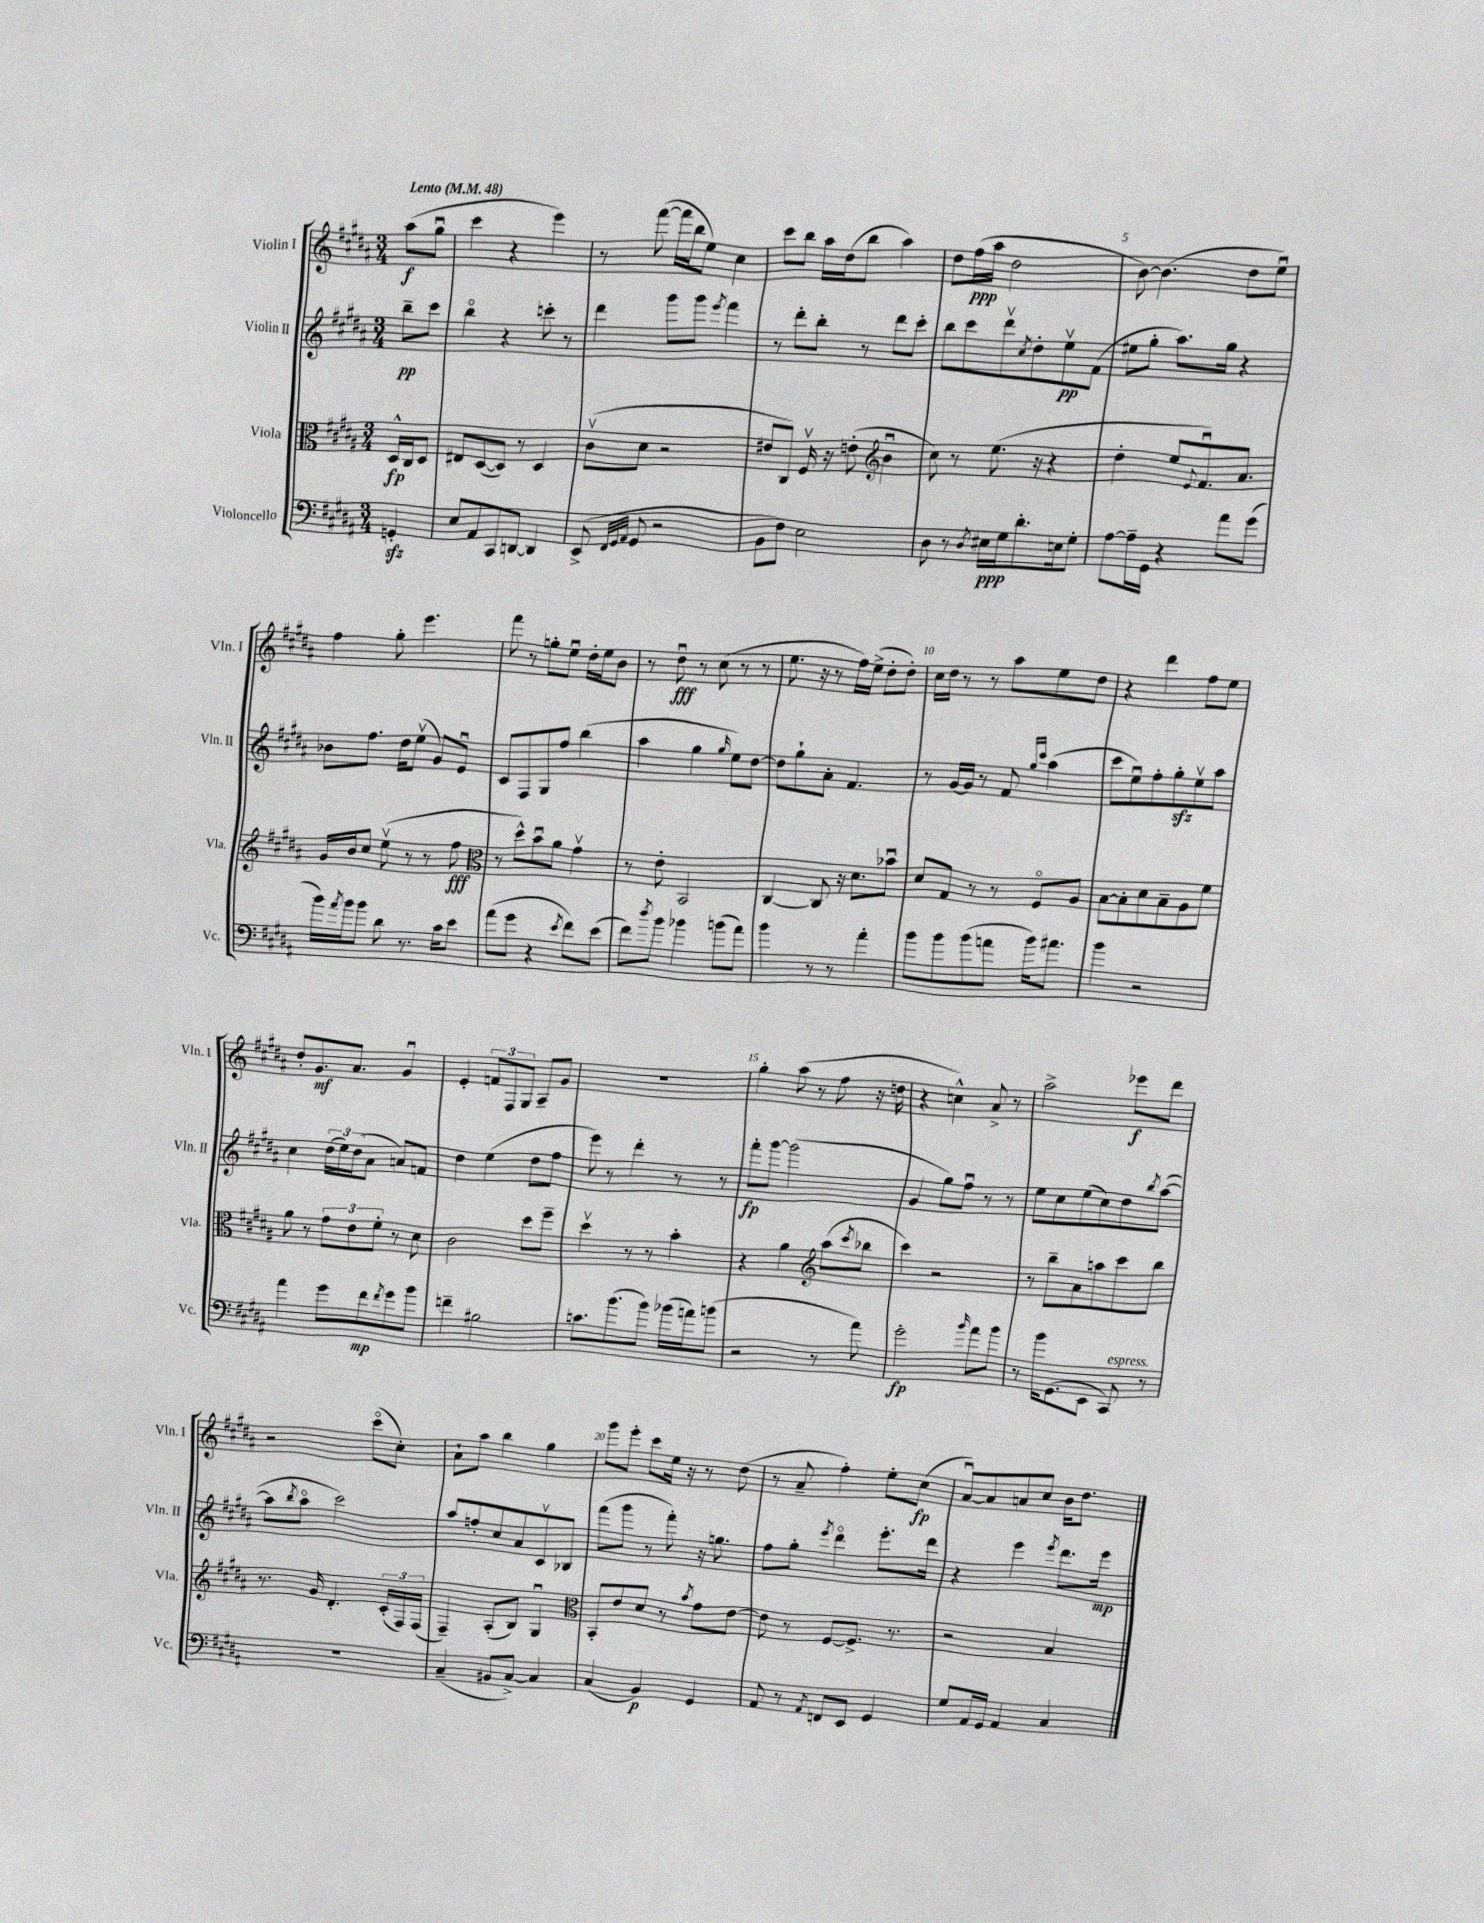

**kern	**dynam	**kern	**dynam	**kern	**dynam	**kern	**dynam
*part4	*part4	*part3	*part3	*part2	*part2	*part1	*part1
*staff4	*staff4	*staff3	*staff3	*staff2	*staff2	*staff1	*staff1
*I"Violoncello	*	*I"Viola	*	*I"Violin II	*	*I"Violin I	*
*I'Vc.	*	*I'Vla.	*	*I'Vln. II	*	*I'Vln. I	*
*clefF4	*	*clefC3	*	*clefG2	*	*clefG2	*
*k[f#c#g#d#a#]	*	*k[f#c#g#d#a#]	*	*k[f#c#g#d#a#]	*	*k[f#c#g#d#a#]	*
*M3/4	*	*M3/4	*	*M3/4	*	*M3/4	*
*MM48	*	*MM48	*	*MM48	*	*MM48	*
=	=	=	=	=	=	=	=
!	!	!	!	!	!	!LO:TX:a:B:t=Lento	!
4GGnzz'/	.	16D#^^/LL	fp	8bb~\L	pp	(8aa#\L	f
.	.	16C#/J	.	.	.	.	.
.	.	8D#/J	.	8ccc#\J	.	8gg#u\J	.
=1	=1	=1	=1	=1	=1	=1	=1
8E/L	.	8E#X/L	.	4bb\	.	4ccc#\	.
8AA#/	.	([8D#/	.	.	.	.	.
8CC#/	.	8D#/J])	.	4r	.	4r	.
[8DDn/J	.	8r	.	.	.	.	.
4DD/]	.	4D#/	.	8cccn'\	.	4eee\)	.
.	.	.	.	8r	.	.	.
=2	=2	=2	=2	=2	=2	=2	=2
(8EE^/	.	(8c#v\L	.	4ddd#\	.	8r	.
32qqFF#/LLL	.	.	.	.	.	.	.
32qqGG#/	.	.	.	.	.	.	.
32qqAA#/JJJ	.	.	.	.	.	.	.
8GG#/	.	8d#\J	.	.	.	([8fff#\	.
2r	.	2r	.	8ggg#\L	.	16fff#\LL]	.
.	.	.	.	.	.	16bb\J	.
.	.	.	.	8ggg#\J	.	8ee\J)	.
.	.	.	.	8qeee/	.	.	.
.	.	.	.	4fff#\	.	4cc#\	.
=3	=3	=3	=3	=3	=3	=3	=3
8BB\L	.	8e#X/L	.	8r	.	8ccc#\L	.
8F#\J)	.	8C#/J)	.	8ddd#'\L	.	8bb\J	.
2E\	.	16F#v/	.	8bb'\J	.	16aa#\LL	.
.	.	16r	.	.	.	(16dd#\J	.
.	.	(8en'\	.	8r	.	8bb\J	.
*	*	*clefG2	*	*	*	*	*
.	.	4bu\	.	8ddd#\L	.	4aa#\)	.
.	.	.	.	8ccc#'\J	.	.	.
=4	=4	=4	=4	=4	=4	=4	=4
8D#\	.	8cc#\)	.	8bb\L	.	8dd#\L	.
8r	.	8r	.	8ccc#\	.	(16ff#\L	ppp
.	.	.	.	.	.	16aa#\JJ	.
8qD#/	.	.	.	.	.	.	.
16E#X\LL	ppp	(8.ee\	.	8ddd#v\	.	2dd#\	.
16G#\J	.	.	.	.	.	.	.
.	.	.	.	8qcc#/	.	.	.
8.d#'\	.	.	.	8dd#'\	.	.	.
.	.	16r	.	.	.	.	.
.	.	4r	.	8eev\	pp	.	.
16En\k	.	.	.	.	.	.	.
8G#'\J	.	.	.	(8f#\J	.	.	.
=5	=5	=5	=5	=5	=5	=5	=5
[8A#\L	.	4dd#'\	.	8ee#X\L	.	[8b\)	.
16A#~\L]	.	.	.	8gg#'\J	.	(4.b\]	.
16GG#\JJ	.	.	.	.	.	.	.
4r	.	8ee/L	.	8.aa#\L)	.	.	.
.	.	8qqe/	.	.	.	.	.
.	.	8.f#u/)	.	.	.	.	.
.	.	.	.	16gg#\Jk	.	.	.
8a#\L	.	.	.	4r	.	8dd#\L	.
.	.	8.a#/J	.	.	.	.	.
(8g#\J	.	.	.	.	.	8eeu\J)	.
!!LO:LB:g=z
=6	=6	=6	=6	=6	=6	=6	=6
16b\LL)	.	16g#/LL	.	8b-X\L	.	4ff#\	.
8qa#/	.	.	.	.	.	.	.
16b\J	.	16b/J	.	.	.	.	.
8b\J	.	8cc#/J	.	8.ff#\J	.	.	.
8d#\	.	(8eev\	.	.	.	8gg#'\	.
.	.	.	.	16dd#\KL	.	.	.
8.r	.	8r	.	(8eev\J	.	4.eee\	.
.	.	8r	.	8g#/L)	.	.	.
16c#\KL	.	.	.	.	.	.	.
8e\J	.	8ff#\	fff	8eu/J	.	.	.
=7	=7	=7	=7	=7	=7	=7	=7
*	*	*clefC3	*	*	*	*	*
(8a#\L	.	8r	.	8c#/L	.	8fff#\	.
8g#\J	.	8dd#^^\L)	.	8F#/	.	8r	.
4r	.	8bu\	.	8G#/	.	8ggn'\L	.
.	.	8a#\J	.	8ff#/J	.	8eeu\J	.
8qe/	.	.	.	.	.	.	.
8f#\L)	.	4g#v\	.	(4bb\	.	16dd#'\LL	.
.	.	.	.	.	.	16ee\J	.
(8e\J	.	.	.	.	.	8b\J	.
=8	=8	=8	=8	=8	=8	=8	=8
8f#\L)	.	8r	.	4aa#\	.	8r	.
8qdd#/	.	.	.	.	.	.	.
8b\J	.	8e'\	.	.	.	8dd#u\	fff
4b-X\	.	2BB/	.	4gg#\	.	8r	.
.	.	.	.	.	.	(8cc#\	.
.	.	.	.	16qqgg#/	.	.	.
(8bn\L	.	.	.	8ee\L)	.	8r	.
8a#\J)	.	.	.	[8dd#\J	.	8r	.
=9	=9	=9	=9	=9	=9	=9	=9
4b\	.	[4C#/	.	8dd#\L]	.	8.ee\	.
.	.	.	.	8gg#`\	.	.	.
.	.	.	.	.	.	16r	.
8r	.	8C#/]	.	8a#'\J	.	8r	.
8r	.	16r	.	4.f#/	.	16ff#\LL)	.
.	.	8.d#\L	.	.	.	(16ee^\JJ	.
4a#'\	.	.	.	.	.	8dd#'\L	.
.	.	8b-Xu\J	.	.	.	8dd#'\J)	.
=10	=10	=10	=10	=10	=10	=10	=10
8b\L	.	8d#/L	.	8r	.	16cc#\LL	.
.	.	.	.	.	.	16dd#\JJ	.
8b\	.	8G#/J	.	[16g#/LL	.	8r	.
.	.	.	.	16g#/JJ]	.	.	.
(8b\	.	8r	.	8r	.	8r	.
8an\J	.	8r	.	8f#/	.	8aa#\L	.
.	.	.	.	16qqgg#/LL	.	.	.
.	.	.	.	16qqccc#/JJ	.	.	.
16b\KL)	.	8F#/L	.	(4aa#\	.	8ee\	.
8.a#X\J	.	.	.	.	.	.	.
.	.	8A#/J	.	.	.	8dd#\J	.
=11	=11	=11	=11	=11	=11	=11	=11
4b\	.	[8B\L	.	8ccc#\L	.	4r	.
.	.	8B'\]	.	8eeu\)	.	.	.
2r	.	8d#\	.	8ff#'\	.	4ddd#\	.
.	.	8B~\	.	8gg#zz'\	.	.	.
.	.	8A#\	.	8eev\	.	8ff#\L	.
.	.	8f#\J	.	8aa#\J	.	8ee\J	.
!!LO:LB:g=z
=12	=12	=12	=12	=12	=12	=12	=12
4a#\	.	8a#\	.	4cc#\	.	8dd#'/L	.
.	.	8r	.	.	.	8.g#/	mf
8g#\L	.	12g#\L	.	(24dd#\LL	.	.	.
.	.	.	.	24ee\)	.	.	.
.	.	.	.	.	.	8.a#/J	.
.	.	12e\	.	(24dd#\J	.	.	.
8f#\	mp	.	.	8a#\J	.	.	.
.	.	12f#'\J	.	.	.	.	.
8qf#/	.	.	.	.	.	.	.
8g#\	.	8r	.	8an/L)	.	4g#u/	.
8b\J	.	8d#\	.	8fn/J	.	.	.
=13	=13	=13	=13	=13	=13	=13	=13
4fn~\	.	2c#\	.	4dd#\	.	4e'/	.
2B#X\	.	.	.	(4ee\	.	12fn/L	.
.	.	.	.	.	.	12F#/	.
.	.	.	.	.	.	12G#/J	.
.	.	8dd#\L	.	8dd#\L	.	8A#~/L	.
.	.	8ff#~\J	.	8ff#\J	.	8g#/J	.
=14	=14	=14	=14	=14	=14	=14	=14
8.cn\L	.	4dd#v\	.	8eee\)	.	2.r	.
.	.	.	.	8r	.	.	.
(8.b\	.	.	.	.	.	.	.
.	.	8r	.	4ddd#'\	.	.	.
8b\J)	.	8r	.	.	.	.	.
(16b-X\LL	.	4b'\	.	8r	.	.	.
16an\J)	.	.	.	.	.	.	.
(8bn\J	.	.	.	8r	.	.	.
=15	=15	=15	=15	=15	=15	=15	=15
2r	.	4r	.	8fff#'\L	fp	4gg#'\	.
.	.	.	.	[8ggg#\J	.	.	.
.	.	4a#\	.	(2ggg#\]	.	(8aa#\	.
.	.	.	.	.	.	8r	.
*	*	*clefG2	*	*	*	*	*
8r	.	(8aa#\L	.	.	.	8ff#\	.
.	.	8qccc#/	.	.	.	.	.
8a#\)	.	8bb-X\J	.	.	.	16r	.
.	.	.	.	.	.	16ddn\	.
=16	=16	=16	=16	=16	=16	=16	=16
2g#'\	fp	4ccc#\)	.	4g#/	.	4r	.
.	.	2r	.	8gg#\L)	.	4ccn^^\)	.
.	.	.	.	8ff#u\J	.	.	.
16qqb/	.	.	.	.	.	.	.
8a#\L	.	.	.	8r	.	8a#^/	.
8b\J	.	.	.	8r	.	8r	.
=17	=17	=17	=17	=17	=17	=17	=17
8r	.	8r	.	8ee\L	.	2aa#^\	.
16b\KL	.	8bb~\L	.	8cc#\	.	.	.
(8.GG#\	.	.	.	.	.	.	.
.	.	8a#\	.	(8ee\	.	.	.
8EE\J	.	8aan\	.	8cc#\)	.	.	.
!LO:TX:a:i:t=espress.	!	!	!	!	!	!	!
8CC#/)	.	8ccc#\	.	8dd#\	.	8eee-X\L	f
.	.	.	.	8qbb/	.	.	.
8r	.	8bb\J	.	([8aa#\J	.	8ddd#\J	.
!!LO:LB:g=z
=18	=18	=18	=18	=18	=18	=18	=18
2.r	.	8.r	.	8aa#\L]	.	2r	.
.	.	.	.	8qbb/	.	.	.
.	.	.	.	8aa#\J	.	.	.
.	.	16g#/	.	.	.	.	.
.	.	4.d#'/	.	2ccc#\)	.	.	.
.	.	.	.	.	.	(8ccc#\L	.
.	.	(24c#'/LL	.	.	.	8cc#'\J)	.
.	.	24F#/)	.	.	.	.	.
.	.	(24F#/JJ	.	.	.	.	.
=19	=19	=19	=19	=19	=19	=19	=19
(4C#~/	.	4F#~/)	.	8aa#/L	.	8a#`\L	.
.	.	.	.	8ffn'/	.	8aa#\J	.
8BB#X/L	.	(8A#'/L	.	8cc#/	.	4bb\	.
[8C#^/J)	.	8B/J)	.	8a#/	.	.	.
4C#/]	.	4G#u/	.	8c#v/	.	4gg#\	.
.	.	.	.	8B-X/J	.	.	.
=20	=20	=20	=20	=20	=20	=20	=20
*	*	*clefC3	*	*	*	*	*
(4C#/	.	8BB'/L	.	(8fff#\L	.	8ggg#\L	.
.	.	8e/	.	8ggg#\J	.	8eee'\J	.
4BB/)	p	8d#/J	.	8r	.	8ccc#\L	.
.	.	8r	.	8fff#'\)	.	16ee\Jk	.
.	.	.	.	.	.	16r	.
.	.	8qb/	.	.	.	.	.
4GG#/	.	8g#\L	.	16r	.	8r	.
.	.	.	.	8.ggn\	.	.	.
.	.	[8e\J	.	.	.	(8dd#\	.
=21	=21	=21	=21	=21	=21	=21	=21
8AA#/	.	8e\]	.	8ff#\L	.	8r	.
8r	.	8r	.	8gg#'\J	.	8a#~/	.
8qAA#/	.	.	.	8qeee/	.	.	.
8FFn/L	.	[8F#/L	.	4ddd#\	.	4ff#'\)	.
8EE/J	.	8.F#^/J]	.	.	.	.	.
4GG#/	.	.	.	8.eee'\L	.	8ee'\L	.
.	.	8.r	.	.	.	.	.
.	.	.	.	.	.	(8cc#\J	fp
.	.	.	.	16ddd#\Jk	.	.	.
=22	=22	=22	=22	=22	=22	=22	=22
8G#/L	.	2r	.	4r	.	[8a#u/L)	.
16AA#/L	.	.	.	.	.	8a#/]	.
16GG#/JJ	.	.	.	.	.	.	.
4AA#/	.	.	.	4eee\	.	8an/	.
.	.	.	.	.	.	8cc#/J	.
.	.	.	.	8qeee/	.	.	.
4C#/	.	4B/	.	8.ddd#\L	.	16b\KL	.
.	.	.	.	.	.	8.dd#\J	.
.	.	.	.	16eee\Jk	mp	.	.
==	==	==	==	==	==	==	==
*-	*-	*-	*-	*-	*-	*-	*-
